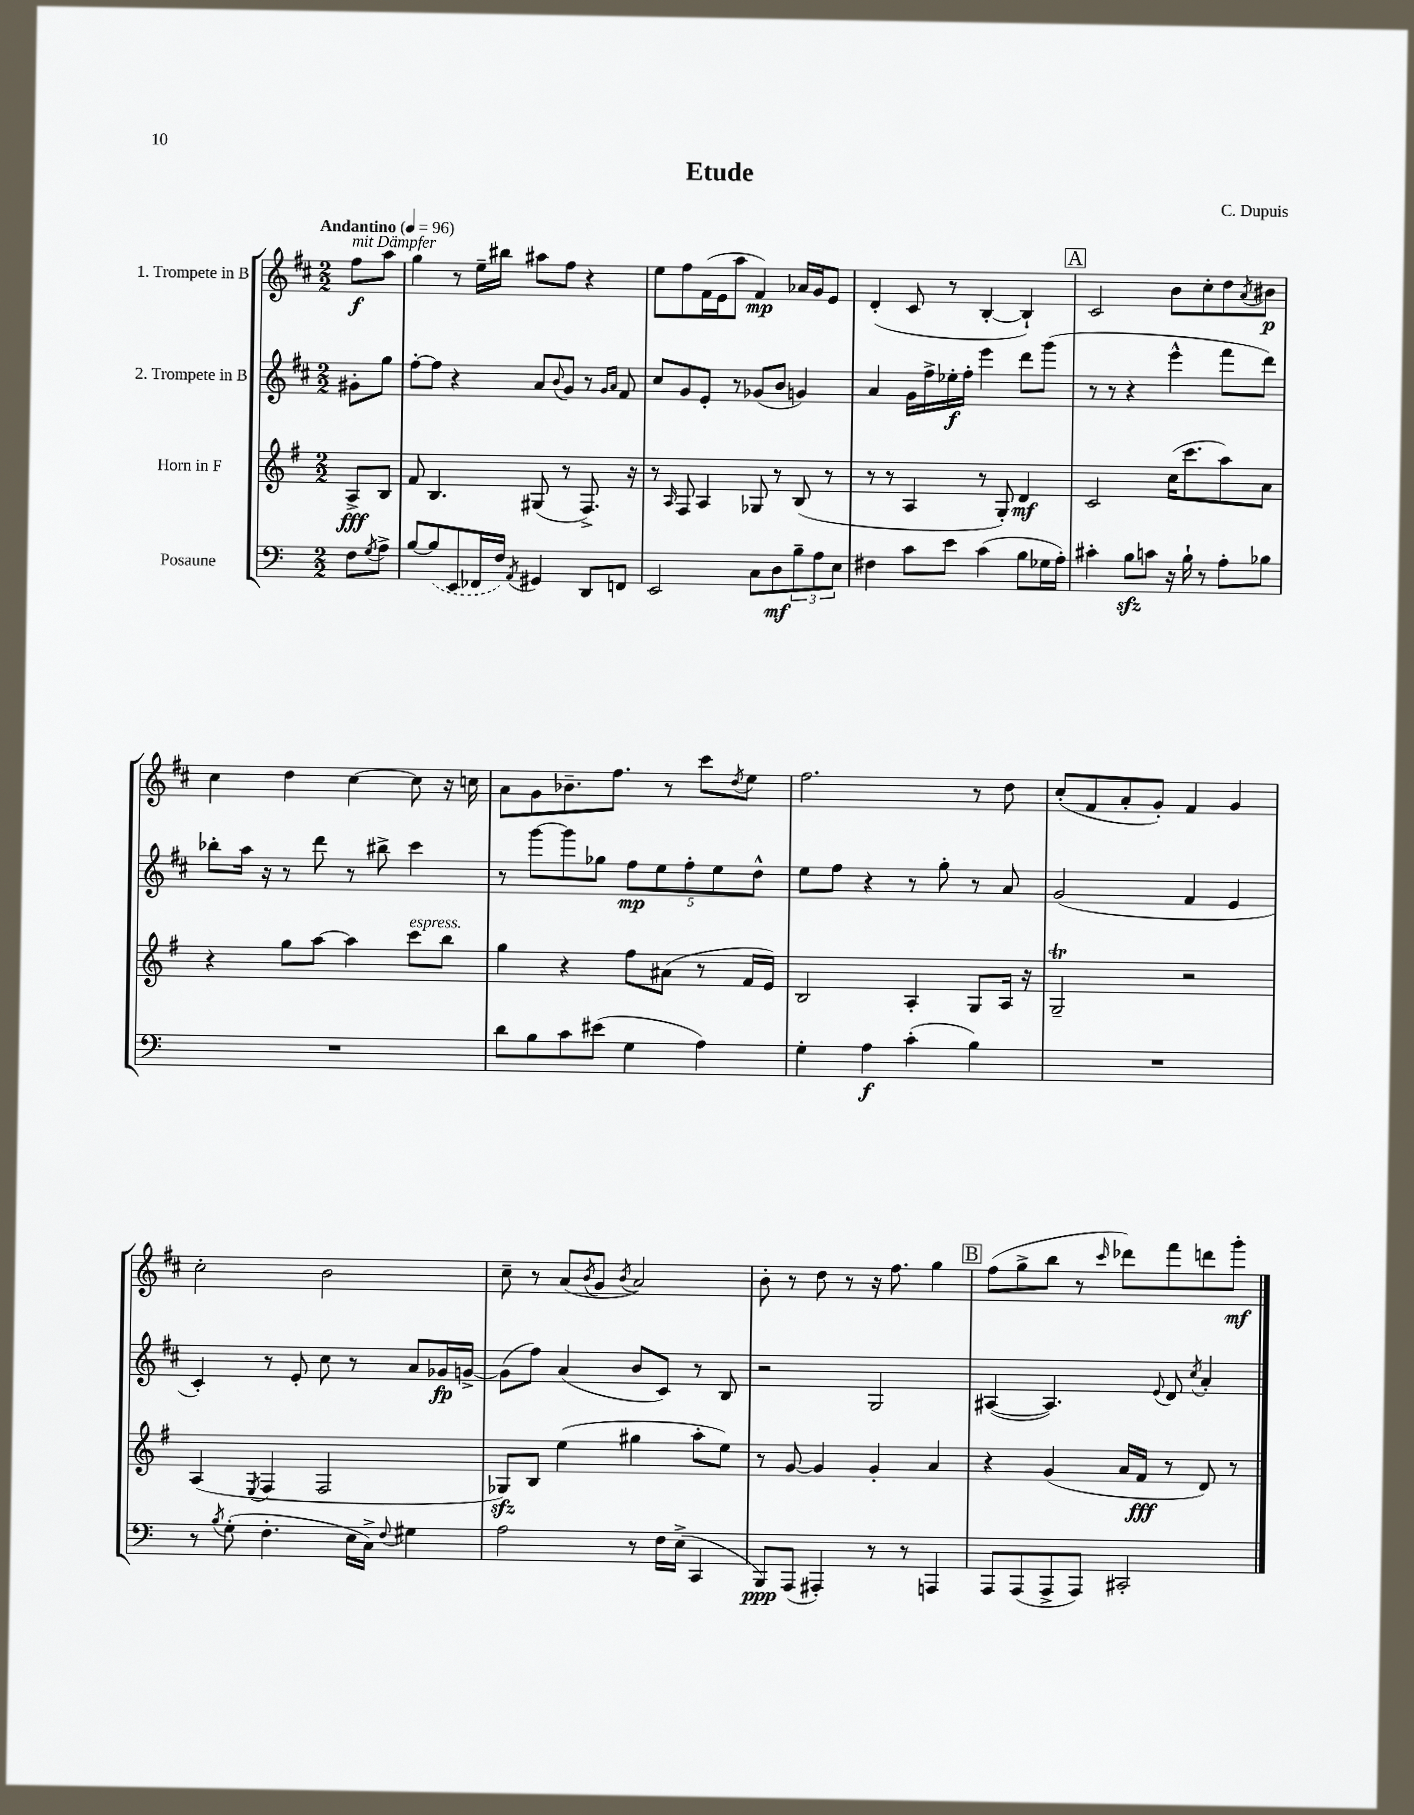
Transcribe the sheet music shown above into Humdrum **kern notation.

**kern	**dynam	**kern	**dynam	**kern	**dynam	**kern	**dynam
*part4	*part4	*part3	*part3	*part2	*part2	*part1	*part1
*staff4	*staff4	*staff3	*staff3	*staff2	*staff2	*staff1	*staff1
*I"Posaune	*	*I"Horn in F	*	*I"2. Trompete in B	*	*I"1. Trompete in B	*
*clefF4	*	*clefG2	*	*clefG2	*	*clefG2	*
*k[]	*	*k[f#]	*	*k[f#c#]	*	*k[f#c#]	*
*M2/2	*	*M2/2	*	*M2/2	*	*M2/2	*
*MM96	*	*MM96	*	*MM96	*	*MM96	*
=	=	=	=	=	=	=	=
!	!	!	!	!	!	!LO:TX:a:B:t=Andantino	!
!	!	!	!	!	!	!LO:TX:a:i:t=mit Dämpfer	!
8F\L	.	8A^/L	fff	8g#X'\L	.	8ff#\L	f
8qG/	.	.	.	.	.	.	.
8A^\J	.	8B/J	.	8gg\J	.	8aa\J	.
=1	=1	=1	=1	=1	=1	=1	=1
[8B/L	.	8f#/	.	[8ff#'\L	.	4gg\	.
(8B/]	.	4.B/	.	8ff#\J]	.	.	.
8EE/	.	.	.	4r	.	8r	.
16FF-X/L	.	.	.	.	.	16ee~\LL	.
16F/JJ)	.	.	.	.	.	16bb#X\JJ	.
8qAA/	.	.	.	.	.	.	.
4GG#X/	.	(8G#X/	.	8a/L	.	8aa#X\L	.
.	.	.	.	8qqb/	.	.	.
.	.	8r	.	8g/J	.	8ff#\J	.
8DD/L	.	8.F#^/)	.	8r	.	4r	.
.	.	.	.	16qqg/LL	.	.	.
.	.	.	.	16qqa/JJ	.	.	.
8FFn/J	.	.	.	8f#/	.	.	.
.	.	16r	.	.	.	.	.
=2	=2	=2	=2	=2	=2	=2	=2
2EE/	.	8r	.	8cc#/L	.	8ee\L	.
.	.	16qqA/	.	.	.	.	.
.	.	8F#/	.	8g/	.	8ff#\	.
.	.	4A/	.	8e'/J	.	(16f#\L	.
.	.	.	.	.	.	16e\J	.
.	.	.	.	8r	.	8aa\J	.
8C\L	.	8G-X/	.	(8g-X/L	.	4f#/)	mp
8D\	mf	8r	.	8b/J	.	.	.
12B~\	.	(8B/	.	4gn/)	.	16a-X/LL	.
.	.	.	.	.	.	16g/J	.
12A\	.	.	.	.	.	.	.
.	.	8r	.	.	.	8e/J	.
12E\J	.	.	.	.	.	.	.
=3	=3	=3	=3	=3	=3	=3	=3
4F#X\	.	8r	.	4a/	.	(4d'/	.
.	.	8r	.	.	.	.	.
8c\L	.	4A/	.	16g\LL	.	8c#/	.
.	.	.	.	16ff#^\	.	.	.
8e\J	.	.	.	16ee-X'\	f	8r	.
.	.	.	.	16ff#'\JJ	.	.	.
(4c\	.	8r	.	4eee\	.	[4B'/	.
.	.	8G'/)	.	.	.	.	.
8B\L	.	4d/	mf	8ddd\L	.	4B`/])	.
16G-X\L	.	.	.	(8ggg\J	.	.	.
16A'\JJ)	.	.	.	.	.	.	.
!!LO:REH:place=s1:t=A
=4	=4	=4	=4	=4	=4	=4	=4
4c#X'\	.	2c/	.	8r	.	2c#/	.
.	.	.	.	8r	.	.	.
8Bzz\L	.	.	.	4r	.	.	.
8cn\J	.	.	.	.	.	.	.
16r	.	(16cc\KL	.	4eee^^\	.	8b\L	.
16B`\	.	8.ccc\	.	.	.	.	.
8r	.	.	.	.	.	8cc#'\	.
8A'\L	.	8aa\)	.	8fff#\L	.	8dd\	.
.	.	.	.	.	.	8qa/	.
8B-X\J	.	8a\J	.	8ddd\J)	.	8b#X\J	p
!!LO:LB:g=z
=5	=5	=5	=5	=5	=5	=5	=5
1r	.	4r	.	8bb-X'\L	.	4cc#\	.
.	.	.	.	16aa\Jk	.	.	.
.	.	.	.	16r	.	.	.
.	.	8gg\L	.	8r	.	4dd\	.
.	.	[8aa\J	.	8ddd\	.	.	.
.	.	4aa\]	.	8r	.	[4cc#\	.
.	.	.	.	8bb#X^\	.	.	.
!	!	!LO:TX:a:i:t=espress.	!	!	!	!	!
.	.	8ccc\L	.	4ccc#\	.	8cc#\]	.
.	.	8bb\J	.	.	.	16r	.
.	.	.	.	.	.	16ccn\	.
=6	=6	=6	=6	=6	=6	=6	=6
8d\L	.	4gg\	.	8r	.	8a\L	.
8B\	.	.	.	[8ggg\L	.	8g\	.
8c\	.	4r	.	8ggg\]	.	8.b-X~\	.
(8e#X\J	.	.	.	8gg-X\J	.	.	.
.	.	.	.	.	.	8.ff#\J	.
4G\	.	8ff#\L	.	10ff#\L	mp	.	.
.	.	.	.	10ee\	.	.	.
.	.	(8a#X\J	.	.	.	8r	.
.	.	.	.	10ff#'\	.	.	.
4A\)	.	8r	.	.	.	8ccc#\L	.
.	.	.	.	10ee\	.	.	.
.	.	.	.	.	.	8qdd/	.
.	.	16f#/LL	.	.	.	8ee\J	.
.	.	.	.	10dd^^\J	.	.	.
.	.	16e/JJ)	.	.	.	.	.
=7	=7	=7	=7	=7	=7	=7	=7
4G'\	.	2B/	.	8ee\L	.	2.ff#\	.
.	.	.	.	8ff#\J	.	.	.
4A\	f	.	.	4r	.	.	.
(4c'\	.	4A'/	.	8r	.	.	.
.	.	.	.	8gg'\	.	.	.
4B\)	.	8G/L	.	8r	.	8r	.
.	.	16A/Jk	.	8a/	.	8dd\	.
.	.	16r	.	.	.	.	.
=8	=8	=8	=8	=8	=8	=8	=8
1r	.	2GT~/	.	(2g/	.	(8cc#'/L	.
.	.	.	.	.	.	8f#/	.
.	.	.	.	.	.	8a'/	.
.	.	.	.	.	.	8g'/J)	.
.	.	2r	.	4f#/	.	4f#/	.
.	.	.	.	4e/	.	4g/	.
!!LO:LB:g=z
=9	=9	=9	=9	=9	=9	=9	=9
8r	.	(4A/	.	4c#'/)	.	2cc#'\	.
8qB/	.	.	.	.	.	.	.
(8G'\	.	.	.	.	.	.	.
.	.	8qE/	.	.	.	.	.
4.F'\	.	4F#/	.	8r	.	.	.
.	.	.	.	8e'/	.	.	.
.	.	2F#/	.	8cc#\	.	2b\	.
16E\LL	.	.	.	8r	.	.	.
16C^\JJ)	.	.	.	.	.	.	.
8qqF/	.	.	.	.	.	.	.
4G#X\	.	.	.	8a/L	.	.	.
.	.	.	.	16g-X/L	fp	.	.
.	.	.	.	[16gn^/JJ	.	.	.
=10	=10	=10	=10	=10	=10	=10	=10
2A\	.	8G-Xzz/L)	.	(8g\L]	.	8cc#~\	.
.	.	8B/J	.	8ff#\J)	.	8r	.
.	.	(4ee\	.	(4a/	.	(8a/L	.
.	.	.	.	.	.	8qb/	.
.	.	.	.	.	.	8g/J	.
.	.	.	.	.	.	8qb/	.
8r	.	4gg#X\	.	8b/L	.	2a/)	.
16F\LL	.	.	.	8c#/J)	.	.	.
(16E^\JJ	.	.	.	.	.	.	.
4CC/	.	8aa'\L	.	8r	.	.	.
.	.	8ee\J)	.	8B/	.	.	.
=11	=11	=11	=11	=11	=11	=11	=11
8BBB/L)	ppp	8r	.	2r	.	8b'\	.
(8AAA/J	.	[8g/	.	.	.	8r	.
4AAA#X'/)	.	4g/]	.	.	.	8dd\	.
.	.	.	.	.	.	8r	.
8r	.	4g'/	.	2G/	.	16r	.
.	.	.	.	.	.	8.ff#\	.
8r	.	.	.	.	.	.	.
4AAAn/	.	4a/	.	.	.	4gg\	.
!!LO:REH:place=s1:t=B
=12	=12	=12	=12	=12	=12	=12	=12
8AAA/L	.	4r	.	([4A#X/	.	(8ff#\L	.
(8AAA/	.	.	.	.	.	8gg^\	.
8AAA^/	.	(4g/	.	4.A#/])	.	8bb\J	.
8AAA/J)	.	.	.	.	.	8r	.
.	.	.	.	.	.	16qqccc#/	.
2CC#X'/	.	16a/LL	.	.	.	8ddd-X\L)	.
.	.	16f#/JJ	fff	.	.	.	.
.	.	.	.	8qqe/	.	.	.
.	.	8r	.	8d/	.	8fff#\	.
.	.	.	.	8qcc#/	.	.	.
.	.	8d/)	.	4a'/	.	8dddn\	.
.	.	8r	.	.	.	8ggg'\J	mf
==	==	==	==	==	==	==	==
*-	*-	*-	*-	*-	*-	*-	*-
